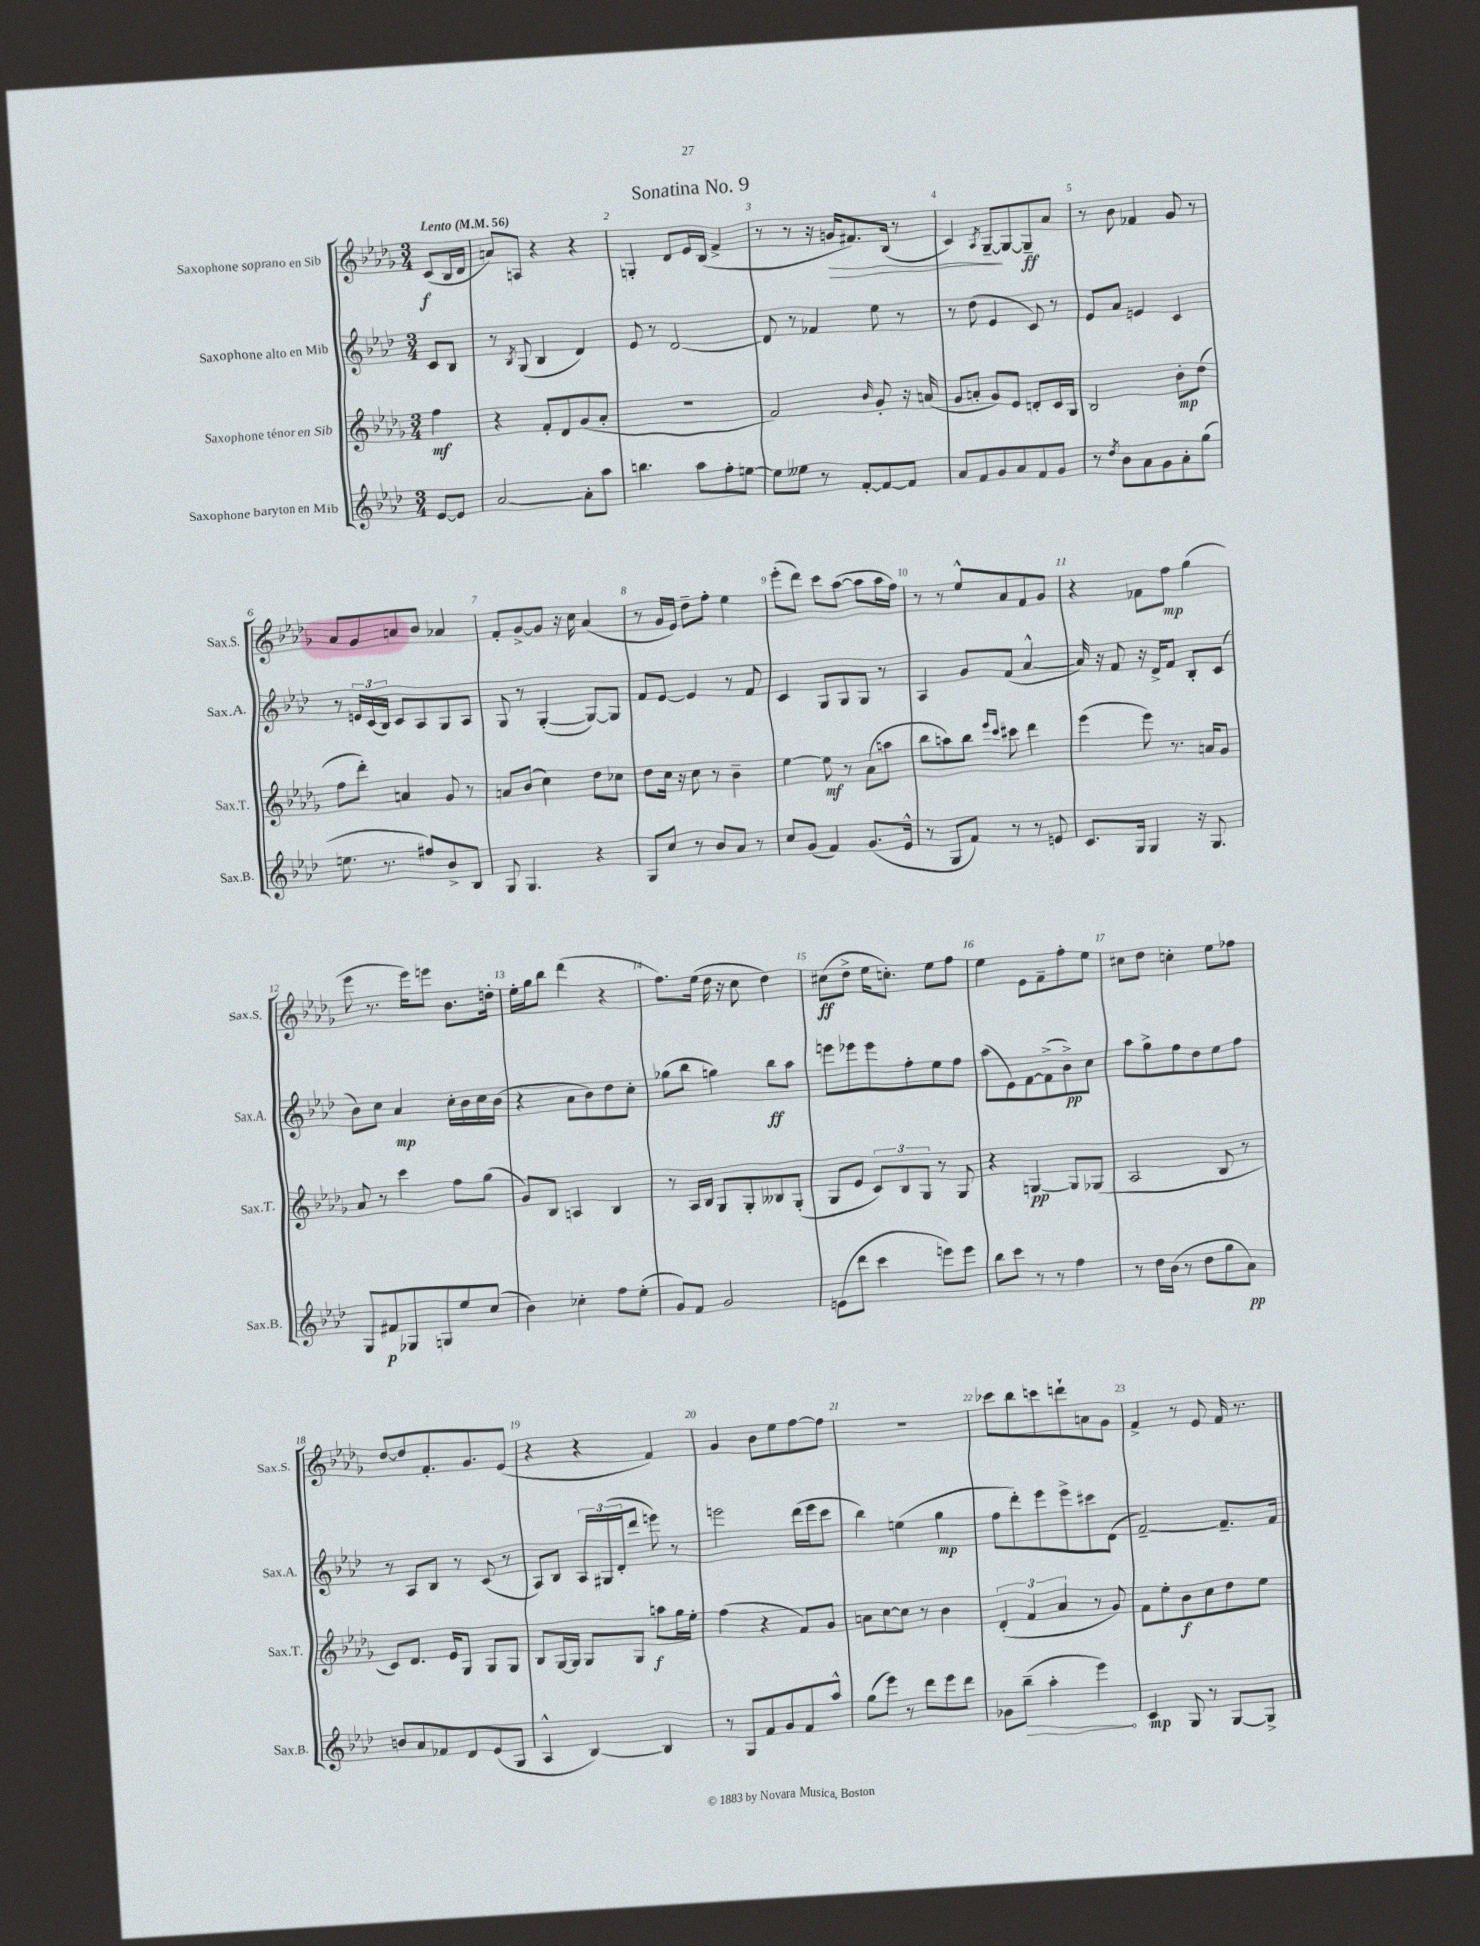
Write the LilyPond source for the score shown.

\header { title = "Sonatina No. 9" }
<<
\new StaffGroup <<
\new Staff = "s0" \with { instrumentName = "Saxophone soprano en Sib" shortInstrumentName = "Sax.S." } {
    \clef treble \key des \major \numericTimeSignature \time 3/4 \partial 4 \tempo "Lento" 4 = 56
    c'8\f( bes16 des'16 |
    a'8) a8 r4 r4 |
    g4-. des'8 ees'16 bes16( f'4-> |
    r8 r8 r16 g'16\> fis'8.) bes16( r8 |
    c'4) \acciaccatura { aes8 } ges8~--\! ges8~ ges8--\ff aes'8 |
    r8 bes'8 fes'4 ges'8 r8 |
    aes'8 ges'8 a'8 bes'8 aes'4 |
    f'8-. ges'8~-> ges'8 r16 c''16 aes'4( |
    r8 ges'16 ees'16) des''8-- f''8-. ees''4 |
    ees'''8-.( des'''8) c'''8 aes''8~( aes''8 aes''16 f''16) |
    r8 r8 ees''8-^ aes'8 f'8 ges'8 |
    r4 fes'8 f''8\mp ges''4( |
    ees'''8 r8. ees'''16) e'''8 bes'8. d''16-. |
    ees''16-. ges''16 bes''8 des'''4( r4 |
    f''8.) ees''16( des''16 r16 c''8 des''4) |
    cis''8\ff( des''8-> ees''16 c''8.-.) ees''8 f''8 |
    ees''4 ees'8 f'8-- f''8-. ees''8 |
    cis''8 des''8 c''4-. ees''8 fes''8 |
    des''8~ des''8 f'8.-. ges'8. ees'8( |
    r4 r4 f'4) |
    ges'4 bes'8 ees''8 f''8~ f''8 |
    R2. |
    ces'''8 bes''8 c'''8 d'''8-! a'8 ges'8 |
    f'4-> r8 ees'8 f'16 r8. \bar "|." |
}
\new Staff = "s1" \with { instrumentName = "Saxophone alto en Mib" shortInstrumentName = "Sax.A." } {
    \clef treble \key aes \major \numericTimeSignature \time 3/4 \partial 4
    c'8 bes8 |
    r8 \acciaccatura { bes8 } g8( bes4 des'4) |
    ees'8 r8 des'2~ |
    des'8 r8 fes'4 ees''8 r8 |
    r8 des''8( ees'4 c'8) r8 |
    ees'8 aes'8 e'4 c'4 |
    r8 \tuplet 3/2 { e'16 c'16( bes16) } c'8 aes8 g8 aes8 |
    g8 r8 g4~-.( g8~) g8 |
    f'8 ees'8~ ees'4 r8 f'8 |
    c'4 g8 g8 g8 r8 |
    aes4 g'8 f'8( aes'4~-^ |
    aes'16) r16 f'8 r16 des'16-> f'8 bes8-. c'8( |
    bes'8) c''8 aes'4\mp c''16-. bes'16 c''16 bes'16( |
    r4 aes'8 bes'8) des''8 c''8-. |
    ges''8( bes''8 g''4) bes''8\ff aes''8 |
    e'''8 ees'''8 ees'''8 f''8-. ees''8 f''8 |
    aes''8( ees'8) f'8~ f'8->( bes'8->\pp) c''8 |
    aes''8 g''8-> f''8 des''8 ees''8 f''8 |
    r8 aes8 bes8 r8 c'8( r8 |
    aes8) bes8 \tuplet 3/2 { aes16 gis16( des'16-. } des'''8 e'''8) r8 |
    e'''2 des'''16( e'''16 c'''8 |
    bes''4) e''4( g''4\mp |
    f''8 des'''8-.) ees'''8 ees'''8-> cis'''8 des'8( |
    f'2~--) f'8.-- f'16 \bar "|." |
}
\new Staff = "s2" \with { instrumentName = "Saxophone ténor en Sib" shortInstrumentName = "Sax.T." } {
    \clef treble \key des \major \numericTimeSignature \time 3/4 \partial 4
    f''4\mf |
    r4 f'8-. des'8 ges'8( aes'8-. |
    R2. |
    f'2) \grace { bes'16 } ges'8-. r16 a'16( |
    ges'8 a'8-. ges'8) ees'8 d'8-. c'16 ges16 |
    bes2 bes'8-.\mp des''8( |
    f''8 des'''8-.) a'4 ges'8 r8 |
    a'8 bes'8( c''4) des''8 ces''8 |
    des''8 c''16 r16 c''8 r8 bes'4-- |
    ees''4~ ees''8\mf r8 aes'8( a''8 |
    bes''8 a''8) bes''8 \grace { ees'''16 c'''16 } cis'''8 des'''4 |
    ees'''4( ees'''8) r8. a'16 ges'8 |
    aes'8 r8 c'''4 f''8 ges''8( |
    ges'8) bes8 a4 bes4 |
    r8 aes16 bes16 ges8 ges8-. beses8 ges8-.( |
    ges8 ees'8 \tuplet 3/2 { c'8) bes8 ges8 } r8 ges8 |
    r4 g4~\pp g8 ges8( |
    aes2 bes8 r8 |
    c'8) des'8. ees'16 ges8 ges8 ges8 |
    bes8 ges16~ ges16 ges8 ges8 a''8\f ges''16 ees''16-. |
    f''4( r4 f'8) ges'8 |
    a'8 c''8~ c''8 r8 bes'4 |
    \tuplet 3/2 { des'4-.( f'4 aes'4 } r8 ges'8) |
    f'8 ees''8-. bes'8\f c''8 des''8 ees''8 \bar "|." |
}
\new Staff = "s3" \with { instrumentName = "Saxophone baryton en Mib" shortInstrumentName = "Sax.B." } {
    \clef treble \key aes \major \numericTimeSignature \time 3/4 \partial 4
    ees'8~ ees'8 |
    aes'2~ aes'8-. aes''8 |
    b''4. aes''8 f''8-. e''8~ |
    e''8 eeses''8 r8 f'8~-. f'8~ f'8 |
    aes'8 f'8 g'8 aes'8 f'8 g'8 |
    r8 \acciaccatura { des''8 } bes'8 aes'8 g'8 aes'8-. g''8( |
    e''8. r8. fis''8) bes'8-> bes8 |
    g8 g4. r4 |
    g8 c''8 r8 bes'8 aes'8 r8 |
    c''8 g'8( f'4) g'8.( ees'16-^ |
    r8 g8 f'8) r8 r8 e'8 |
    c'8. g16 g4 r16 g8. |
    g8 fis'8\p ges8 g8 ees''8 c''8( |
    bes'4) ces''4-. f''8 ees''8-.( |
    g'8) f'8 g'2 |
    e'8( des'''8 c'''4 e'''8) e'''8 |
    bes''8 c'''8 r8 r8 f''4 |
    r8 des''16 bes'16( r8 des''8 g''8 aes'8\pp) |
    b'8 aes'8 fes'8 des'8 ees'8( g8 |
    aes4-^ bes4~) bes4 |
    r8 g8 f'8 g'8 f'8 aes''8-^ |
    g''8( ees'''8) r8 des'''8 ees'''8 des'''8 |
    ges'8 \once \override Hairpin.circled-tip = ##t bes''8--\>( aes''4-. ees'''4\!) |
    c'4\mp g8 r8 g8~ g8-> \bar "|." |
}
>>
>>
\layout { \context { \Score \override BarNumber.break-visibility = ##(#f #t #t) barNumberVisibility = #all-bar-numbers-visible } }
